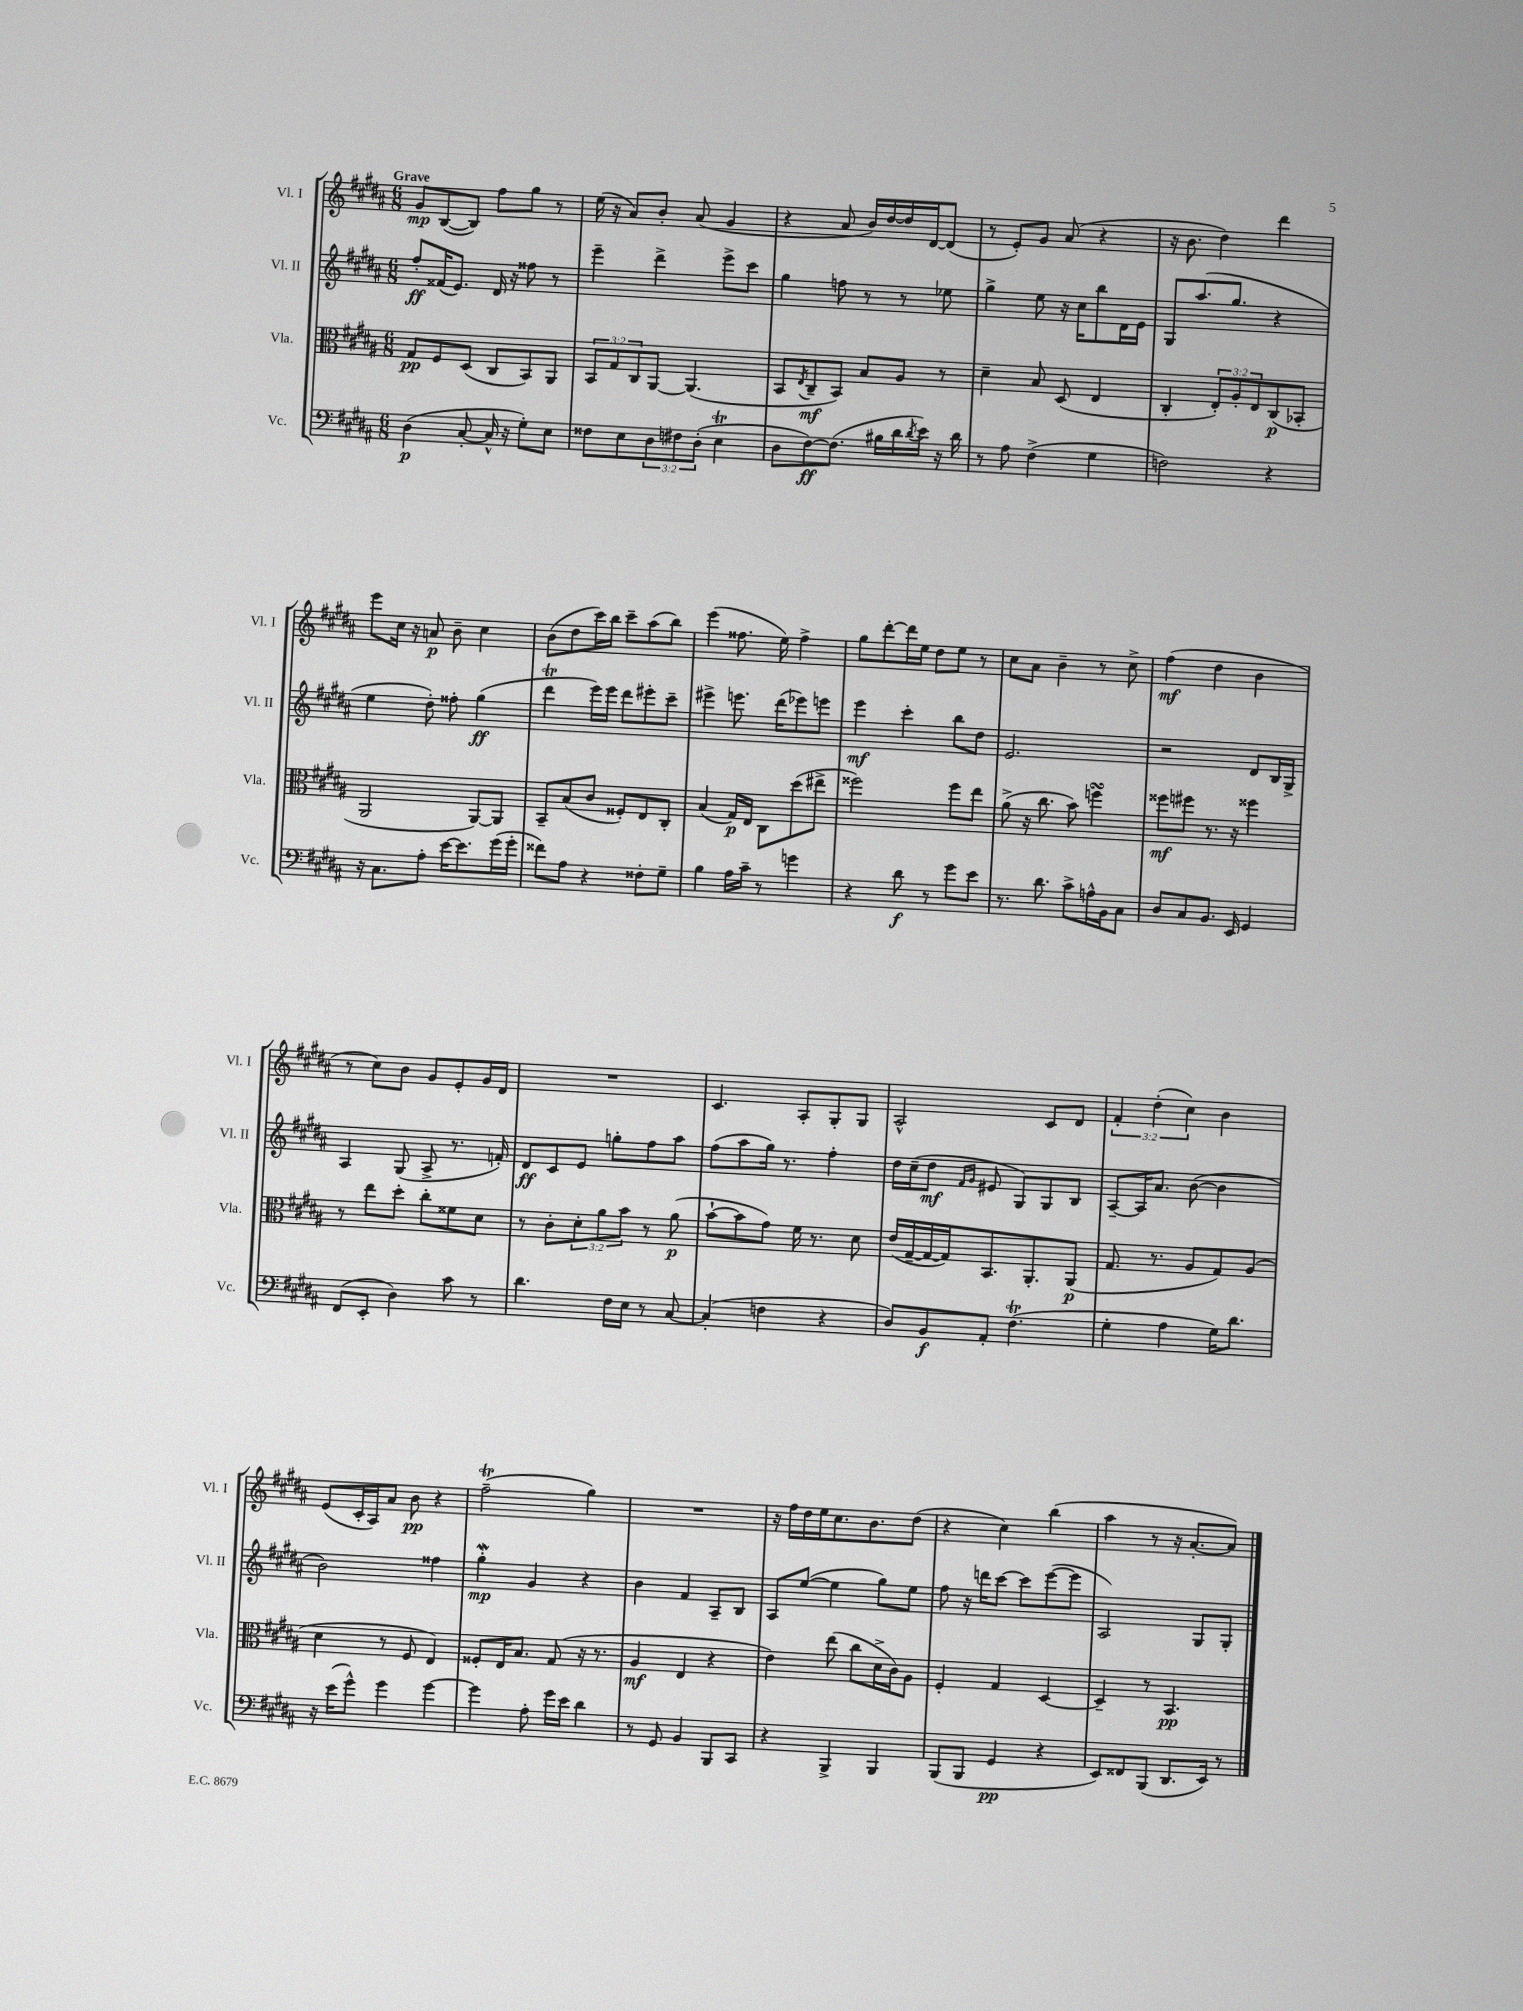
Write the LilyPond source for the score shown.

<<
\new StaffGroup <<
\new Staff = "s0" \with { instrumentName = "Vl. I" shortInstrumentName = "Vl. I" } {
    \clef treble \key b \major \numericTimeSignature \time 6/8 \override Staff.TupletNumber.text = #tuplet-number::calc-fraction-text \tempo "Grave"
    gis'8\mp b8~( b8) fis''8 gis''8 r8 |
    e''16( r16 ais'8) b'8-. ais'8( gis'4 |
    r4 ais'8 b'16) dis''16~ dis''16 dis'16~ dis'8( |
    r8 e'8-.) gis'8 ais'8( r4 |
    r16 b'8. dis''4) dis'''4 |
    e'''8 cis''16 r16 a'8\p b'8-- cis''4 |
    b'8( dis''8 cis'''16) b''16 cis'''8-- ais''8( b''8) |
    e'''4( fisis''8. e''16) fisis''4-> |
    gis''8 dis'''8~-. dis'''16 e''16 dis''8 e''8 r8 |
    cis''8 ais'8 b'4-- r8 cis''8-> |
    fis''4\mf( dis''4 b'4 |
    r8 cis''8) b'8 gis'8 e'8-. gis'16 dis'16 |
    R2. |
    cis'4. ais8-. gis8-. gis8 |
    ais2-^ cis'8 dis'8 |
    \tuplet 3/2 { fis'4-. dis''4-.( cis''4) } b'4 |
    e'8( cis'16-. ais16) ais'8 b'8\pp r4 |
    fis''2--\trill( gis''4) |
    R2. |
    r16 fis''16 dis''16 e''16 cis''8. b'8. dis''8( |
    r4 cis''4) b''4( |
    ais''4 r8 r16 ais'8.~-. ais'8) \bar "|." |
}
\new Staff = "s1" \with { instrumentName = "Vl. II" shortInstrumentName = "Vl. II" } {
    \clef treble \key b \major \numericTimeSignature \time 6/8
    fis''8-.\ff fisis'16( e'8.) dis'16 r16 fisis''8 r8 |
    e'''4-- dis'''4-> e'''8-> cis'''8 |
    gis''4 f''8 r8 r8 ees''8 |
    gis''4-> e''8 r16 cis''16 b''8 dis'16 e'16 |
    gis8 ais''8.( gis''8. r4 |
    e''4 dis''8-.) fisis''8-. gis''4\ff( |
    dis'''4\trill e'''16) e'''16 dis'''8 eis'''8-. cis'''8-- |
    eis'''4-> e'''8. dis'''16( ees'''8) e'''8 |
    e'''4\mf cis'''4-. b''8 dis''8 |
    e'2. |
    r2 dis'8 b16 gis16-> |
    ais4 gis8( ais8-> r8. f'16-.) |
    dis'8\ff cis'8 e'8 g''8-. fis''8 ais''8 |
    fis''8( ais''8 gis''16) r8. fis''4-. |
    dis''16 cis''16--( dis''8\mf \grace { fis'16 gis'16 } eis'8 gis8) gis8 b8 |
    ais8~-- ais16 ais'8. b'8~( b'4 |
    b'2) fisis''4 |
    gis''4-.\mordent\mp gis'4 r4 |
    b'4 fis'4 ais8-- b8 |
    ais8 e''8~( e''4 gis''8) e''8 |
    fis''8 r16 d'''16 cis'''8~ cis'''8 e'''8~( e'''8 |
    ais2) gis8 gis8-. \bar "|." |
}
\new Staff = "s2" \with { instrumentName = "Vla." shortInstrumentName = "Vla." } {
    \clef alto \key b \major \numericTimeSignature \time 6/8 \override Staff.TupletNumber.text = #tuplet-number::calc-fraction-text
    gis8\pp fis8 dis8( cis8 b,8) ais,8 |
    \tuplet 3/2 { b,8 gis8 cis8 } ais,8~ ais,4.( |
    b,8 \acciaccatura { e8 } cis8--\mf b,8) b8 ais8 r8 |
    dis'4-- b8 dis8( e4 |
    cis4-. \tuplet 3/2 { e8-.) ais8-. e8 } cis8\p( bes,8-. |
    ais,2 ais,8~) ais,8 |
    b,8-- b8( cis'8 fisis8-.) e8 cis8-. |
    b4( gis16\p) e16 cis8 dis''8( eis''8-> |
    fisis''2) fisis''8 e''8 |
    ais'8->( r16 cis''8. b'8) f''4\turn |
    fisis''8\mf fis''8 r8. r16 fisis''4 |
    r8 e''8 dis''8-. cis''8-. fisis'8 dis'8 |
    r8 cis'8-. \tuplet 3/2 { dis'8-. ais'8 b'8 } r8 ais'8\p( |
    b'8~-! b'8 gis'8) fis'16 r8. dis'8 |
    e'16( gis16~-- gis16~ gis16) b,8. ais,8.-. ais,8\p( |
    gis8. r8. ais8 gis8) ais8( |
    dis'4 r8 fis8 e4) |
    fisis8-. e16 b8. gis8( r16 r8. |
    ais4\mf e4 r4 |
    e'4) e''8( cis''8 dis'16-> cis'16) ais8 |
    fis4-. gis4 dis4~ |
    dis4-- r8 b,4.\pp \bar "|." |
}
\new Staff = "s3" \with { instrumentName = "Vc." shortInstrumentName = "Vc." } {
    \clef bass \key b \major \numericTimeSignature \time 6/8 \override Staff.TupletNumber.text = #tuplet-number::calc-fraction-text
    dis4\p( cis8~-. cis16-^ r16 gis8-.) e8 |
    fisis8 e8 \tuplet 3/2 { dis8 fis8 dis8-.( } e4\trill |
    dis8 fis8~\ff) fis8.( bis16 dis'16 \acciaccatura { dis'8 } e'16) r16 dis'16 |
    r8 ais8 fis4->( gis4 |
    f2) r4 |
    r16 cis8. ais8-. e'16~ e'8. gis'16( gis'16-. |
    fisis'8) ais8 r4 fisis8-. gis8-- |
    b4 ais16 cis'16-- r8 g'4 |
    r4 dis'8\f r8 gis'8 e'8 |
    r8. dis'8. cis'8-> a16-^ b,16 cis8 |
    dis8 cis8 b,8. e,16 gis,4 |
    fis,8( e,8-. dis4) cis'8 r8 |
    dis'4. fis16 e16 r8 cis8~ |
    cis4-.( f4 r4 |
    dis8) b,8\f ais,8-. fis4.\trill( |
    gis4-. ais4 gis16) dis'8. |
    r16 e'16( gis'8-^) gis'4 gis'4~ |
    gis'4 ais8-. gis'16 e'16 dis'4 |
    r8 gis,8 b,4 b,,8 cis,8 |
    r4 b,,4-> b,,4 |
    b,,8( b,,8 gis,4\pp r4 |
    e,8) fisis,8 b,,8( dis,8. e,16) r8 \bar "|." |
}
>>
>>
\layout { \context { \Score \remove "Bar_number_engraver" } }
